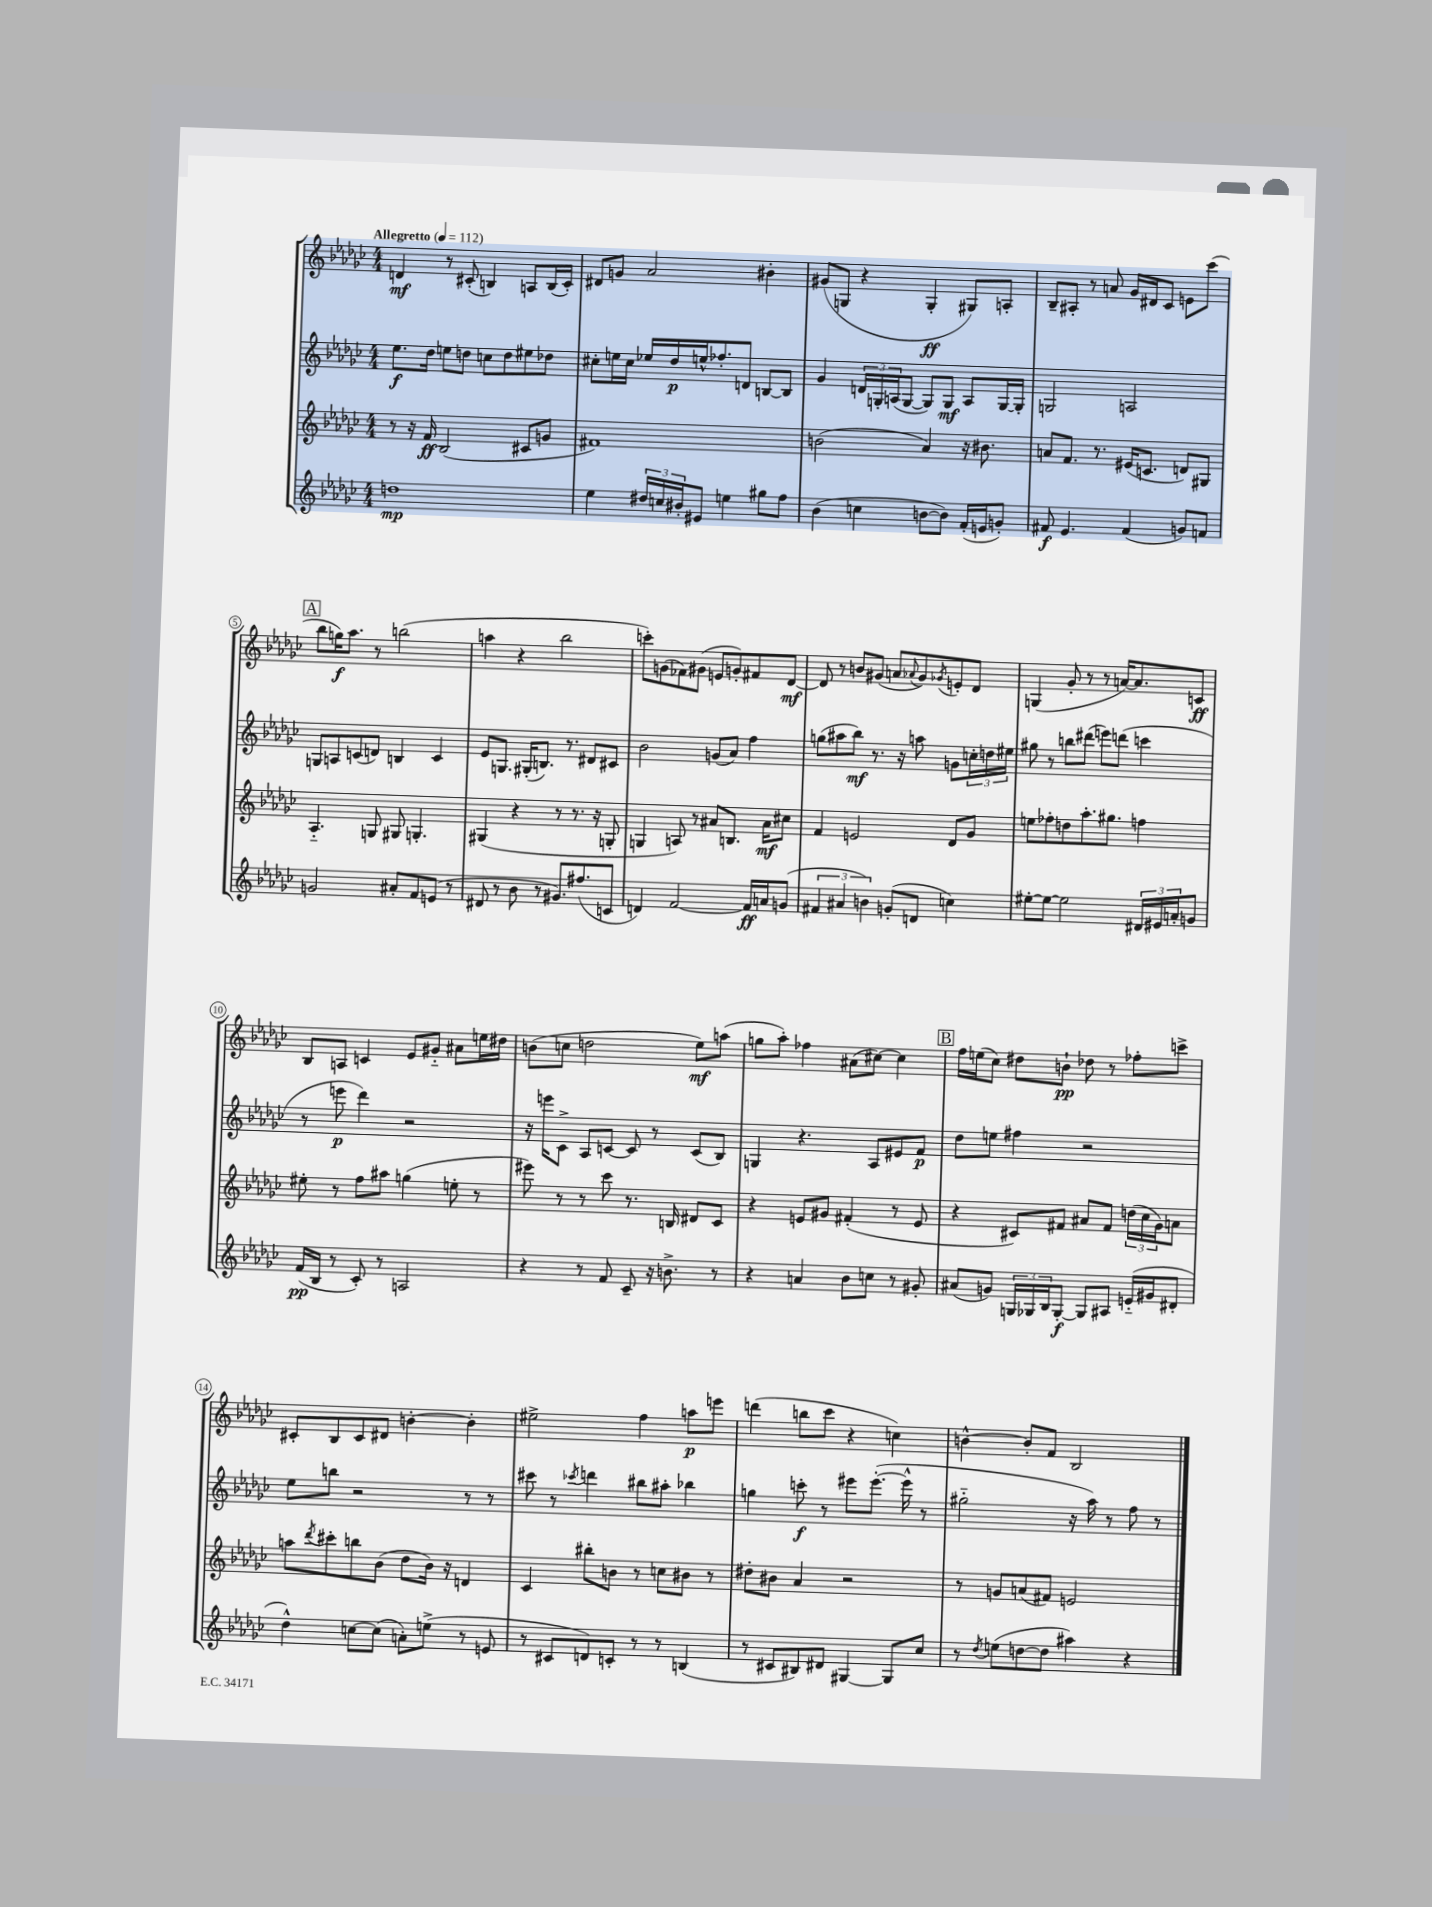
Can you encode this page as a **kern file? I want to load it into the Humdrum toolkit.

**kern	**kern	**kern	**kern
*staff4	*staff3	*staff2	*staff1
*clefG2	*clefG2	*clefG2	*clefG2
*k[b-e-a-d-g-c-]	*k[b-e-a-d-g-c-]	*k[b-e-a-d-g-c-]	*k[b-e-a-d-g-c-]
*M4/4	*M4/4	*M4/4	*M4/4
*MM112	*MM112	*MM112	*MM112
1dd	8r	8.ee-	4d
.	16r	.	.
.	16f	16dd-	.
.	(2B-	8ee	8r
.	.	8dd	(8c#'
.	.	8cc	4B)
.	.	8dd	.
.	8c#	8ee#	8A
.	8g	8dd-	(16B
.	.	.	16c#')
=	=	=	=
4ee-	1f#)	8cc#'	8d#
.	.	16ee	8g
.	.	16cc#	.
24dd#	.	16ee-	2a-
24cc	.	.	.
.	.	16dd-	.
24b#'	.	.	.
8e#	.	16ee^^	.
.	.	8.ff-'	.
4ee	.	.	.
.	.	8d	.
8gg#	.	[8B	4b#'
8ff	.	8B]	.
=	=	=	=
(4b-	(2b	4g-	(8g#
.	.	.	8G
4cc	.	24d	4r
.	.	24G'	.
.	.	(24A	.
.	.	[8G	.
[8b	4a-)	8G])	4G'
8b])	.	8G	.
(16f'	16r	8A	8G#)
16e	8.b#	.	.
8g')	.	[16G	8A'
.	.	16G']	.
=	=	=	=
8f#	8a	2G	8B-~
4.e-	8.f	.	8A#'
.	.	.	8r
.	8.r	.	.
.	.	.	8a
(4f#	(16e#	2A	16g-
.	8.c	.	16d#
.	.	.	8c-
8g)	8d)	.	8e
8f	8G#	.	(8ccc-
=	=	=	=
2g	4.A-'~	8G	8bb-
.	.	8A	16gg)
.	.	.	8.aa-
.	.	(8c	.
.	8G	8d)	8r
8a#'	8G#	4B	(2bb
8f	4.G'	.	.
(8e	.	4c	.
8r	.	.	.
=	=	=	=
8d#	(4G#	8e-	4aa
8r	.	8.G	.
8b-	4r	.	4r
.	.	(16G#'	.
8r	.	8.B)	.
8.g#)	8r	.	2bb-
.	.	8.r	.
.	8.r	.	.
(8.ff#	.	.	.
.	.	8d#	.
.	16r	.	.
8c	8G'	8c#	.
=	=	=	=
4d)	4G	2b-	8ccc')
.	.	.	(8g
[2f	8A)	.	8f-)
.	8r	.	(8g#
.	8a#	(8g	8e
.	8.B	8a-)	8g')
16f]	.	4ff	8f#
16a	16a#	.	.
(8g	8cc#	.	[8d-
=	=	=	=
6f#	4f	(8gg	8d-]
.	.	8aa#	8r
6a#	.	.	.
.	2e	8bb-)	8b
6b)	.	.	.
.	.	8.r	(8g#
(8g'	.	.	8a
.	.	16r	.
.	.	.	8qqa-
8d	.	8aa	8g#)
.	.	.	8qg-
4cc)	8d-	8g	8e'
.	8g-	24cc'	8d-
.	.	24dd	.
.	.	24ee#	.
=	=	=	=
[8ee#'	8ee	8gg#	(4G
8ee#_	8ff-'	8r	.
2ee#]	8dd	8bb	8g-'
.	8.aa-'	(8ddd#	8r
.	.	8eee)	8r
.	8.gg#	.	.
.	.	(8ddd	[16a)
.	.	.	8.a]
24d#	4ff	4ccc	.
24e#	.	.	.
24a'	.	.	.
8g	.	.	8c
=	=	=	=
(16f	8ee#'	8r	8B-
16B-	.	.	.
8r	8r	8eee	8A
8c-')	8ff	4ddd-)	4c
8r	8aa#	.	.
2A	(4gg	2r	8e-
.	.	.	8g#'~
.	8ee'	.	8a#
.	8r	.	16ee
.	.	.	16dd#
=	=	=	=
4r	8eee#)	16r	(8b
.	.	16eee	.
.	8r	8c-^	8cc
8r	8r	8A-	2dd
8f	8ccc-	[8c	.
8c-~	8.r	8c]	.
16r	.	8r	.
8.b^	16B	.	.
.	8d#	(8c	8ee-)
8r	8c-	8B-)	(8aa
=	=	=	=
4r	4r	4G	8gg
.	.	.	8aa-')
4a	8e	4.r	4ff-
.	8g#	.	.
8b-	(4f#'	.	(8a#
8cc	.	8A-	[8cc#)
8r	8r	8e#	4cc#]
8g#'	8e	8f	.
=	=	=	=
(8a#	4r	8dd-	16ff
.	.	.	(16ee
8g)	.	8ee	8cc-)
24G	8c#)	4ff#	8dd#
24G-	.	.	.
24B-	.	.	.
[8G-'	8f#	.	8b`
8G-]	8a#	2r	8dd-
8A#	8f#	.	8r
(16e'~	(24dd	.	8ff-'
.	24cc-	.	.
16g#	.	.	.
.	24g-)	.	.
8d#'	8a	.	8ccc^
=	=	=	=
4dd-^^)	8aa	8ee-	8c#'
.	8qddd-	.	.
.	8ccc#'	8bb	8B-
[8cc	8bb	2r	8c#
(8cc]	(8b-	.	8d#
8a')	8dd-	.	[4b'
(8ee^	16b-)	.	.
.	16r	.	.
8r	4d	8r	4b']
8e	.	8r	.
=	=	=	=
8r	4c-	8ccc#	2ee#^
8c#	.	8r	.
.	.	8qccc-	.
8d)	8bb#'	4ddd	.
8c'	8b	.	.
8r	8r	8bb#	4ff
8r	8cc	8aa#'	.
(4B	8b#	4bb-	8aa
.	8r	.	8eee
=	=	=	=
8r	8dd#'	4gg	(4ddd
8c#	8b#	.	.
8B#)	4a-	8ccc'	8bb
8d#	.	8r	8ccc-
[4G#	2r	8eee#	4r
.	.	([8.eee#'	.
8G#]	.	.	4cc)
.	.	16eee#^^]	.
8cc-	.	8r	.
=	=	=	=
8r	8r	2gg#'~	[4b^^
8qdd-	.	.	.
(8ee	8g	.	.
[8dd	(8a	.	8b']
8dd]	8f#)	.	8f
4aa#)	2e	16r	2B-
.	.	16aa-)	.
.	.	8r	.
4r	.	8ff	.
.	.	8r	.
==	==	==	==
*-	*-	*-	*-
